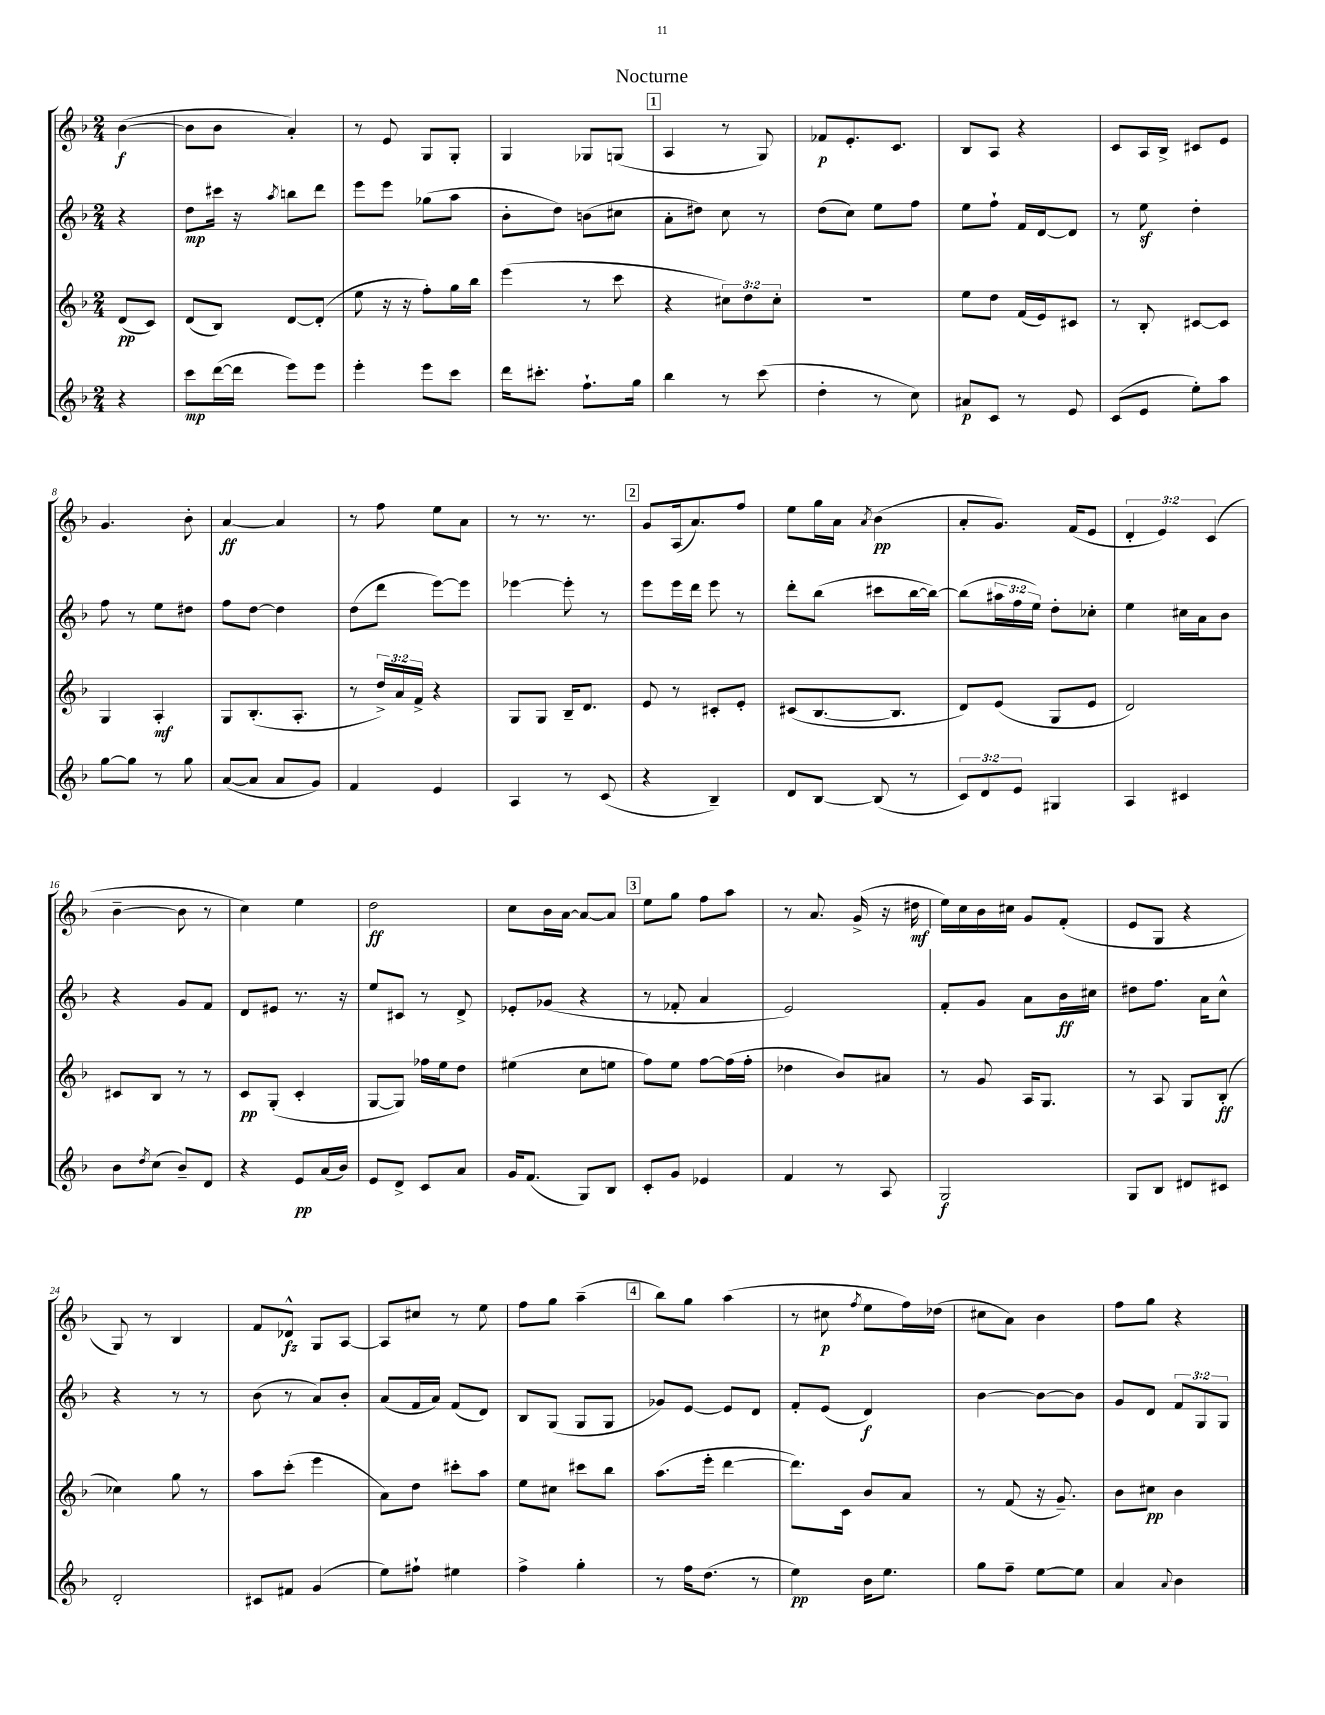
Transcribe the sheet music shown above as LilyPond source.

\header { title = "Nocturne" }
<<
\new StaffGroup <<
\new Staff = "s0" {
    \clef treble \key f \major \numericTimeSignature \time 2/4 \override Staff.TupletNumber.text = #tuplet-number::calc-fraction-text \partial 4
    bes'4~\f( |
    bes'8 bes'8 a'4-.) |
    r8 e'8 g8 g8-. |
    g4 ges8 g8( |
    \mark \markup { \box "1" } a4 r8 g8) |
    fes'8\p e'8.-. c'8. |
    bes8 a8 r4 |
    c'8 a16 bes16-> cis'8 e'8 |
    g'4. bes'8-. |
    a'4~\ff a'4 |
    r8 f''8 e''8 a'8 |
    r8 r8. r8. |
    \mark \markup { \box "2" } g'8 a16( a'8.) f''8 |
    e''8 g''16 a'16 \acciaccatura { a'8 } bes'4\pp( |
    a'8-. g'8.) f'16( e'8 |
    \tuplet 3/2 { d'4-. e'4) c'4( } |
    bes'4~-- bes'8 r8 |
    c''4) e''4 |
    d''2\ff |
    c''8 bes'16 a'16~ a'8~ a'8 |
    \mark \markup { \box "3" } e''8 g''8 f''8 a''8 |
    r8 a'8. g'16->( r16 dis''16\mf |
    e''16) c''16 bes'16 cis''16 g'8 f'8-.( |
    e'8 g8 r4 |
    g8) r8 bes4 |
    f'8 des'8-^\fz g8 a8~ |
    a8 cis''8 r8 e''8 |
    f''8 g''8 a''4--( |
    \mark \markup { \box "4" } bes''8) g''8 a''4( |
    r8 cis''8\p \acciaccatura { f''8 } e''8 f''16) des''16( |
    cis''8 a'8) bes'4 |
    f''8 g''8 r4 \bar "|." |
}
\new Staff = "s1" {
    \clef treble \key f \major \numericTimeSignature \time 2/4 \override Staff.TupletNumber.text = #tuplet-number::calc-fraction-text \partial 4
    r4 |
    d''8\mp cis'''16 r16 \acciaccatura { a''8 } b''8 d'''8 |
    e'''8 e'''8 ges''8( a''8 |
    bes'8-. d''8) b'8( cis''8 |
    \mark \markup { \box "1" } a'8-. dis''8) c''8 r8 |
    d''8( c''8) e''8 f''8 |
    e''8 f''8-! f'16 d'16~ d'8 |
    r8 e''8\sf d''4-. |
    f''8 r8 e''8 dis''8 |
    f''8 d''8~ d''4 |
    d''8( d'''8 e'''8~) e'''8 |
    ees'''4~ ees'''8-. r8 |
    \mark \markup { \box "2" } e'''8 e'''16 d'''16 e'''8 r8 |
    d'''8-. bes''8( cis'''8 bes''16~ bes''16~) |
    bes''8( \tuplet 3/2 { ais''16 f''16 e''16) } d''8-. ces''8-. |
    e''4 cis''16 a'16 bes'8 |
    r4 g'8 f'8 |
    d'8 eis'8 r8. r16 |
    e''8 cis'8 r8 d'8-> |
    ees'8-. ges'8( r4 |
    \mark \markup { \box "3" } r8 fes'8-. a'4 |
    e'2) |
    f'8-. g'8 a'8 bes'16\ff cis''16 |
    dis''8 f''8. a'16 c''8-^ |
    r4 r8 r8 |
    bes'8( r8 a'8) bes'8-. |
    a'8( f'16 a'16) f'8( d'8) |
    bes8 g8( g8 g8 |
    \mark \markup { \box "4" } ges'8) e'8~ e'8 d'8 |
    f'8-. e'8( d'4\f) |
    bes'4~ bes'8~ bes'8 |
    g'8 d'8 \tuplet 3/2 { f'8 g8 g8 } \bar "|." |
}
\new Staff = "s2" {
    \clef treble \key f \major \numericTimeSignature \time 2/4 \override Staff.TupletNumber.text = #tuplet-number::calc-fraction-text \partial 4
    d'8\pp( c'8) |
    d'8( bes8) d'8~ d'8-.( |
    e''8 r16 r16 f''8-.) g''16 bes''16 |
    e'''4( r8 c'''8 |
    \mark \markup { \box "1" } r4 \tuplet 3/2 { cis''8) d''8 cis''8-. } |
    R2 |
    e''8 d''8 f'16( e'16) cis'8 |
    r8 bes8-. cis'8~ cis'8 |
    g4 a4-.\mf |
    g8 bes8.-.( a8.-. |
    r8 \tuplet 3/2 { d''16->) a'16 f'16-> } r4 |
    g8 g8 bes16-- d'8. |
    \mark \markup { \box "2" } e'8 r8 cis'8-. e'8-. |
    cis'8( bes8.~ bes8. |
    d'8) e'8( g8 e'8 |
    d'2) |
    cis'8 bes8 r8 r8 |
    c'8\pp g8-.( c'4-. |
    g8~ g8) fes''16 e''16 d''8 |
    eis''4( c''8 e''8 |
    \mark \markup { \box "3" } f''8) e''8 f''8~ f''16( f''16-. |
    des''4 bes'8) ais'8 |
    r8 g'8 a16 g8. |
    r8 a8 g8 bes8-.\ff( |
    ces''4) g''8 r8 |
    a''8 c'''8-.( e'''4 |
    a'8) d''8 cis'''8-. a''8 |
    e''8 cis''8 cis'''8 bes''8 |
    \mark \markup { \box "4" } a''8.( e'''16-. d'''4~ |
    d'''8.) c'16 bes'8 a'8 |
    r8 f'8( r16 g'8.--) |
    bes'8 cis''8\pp bes'4 \bar "|." |
}
\new Staff = "s3" {
    \clef treble \key f \major \numericTimeSignature \time 2/4 \override Staff.TupletNumber.text = #tuplet-number::calc-fraction-text \partial 4
    r4 |
    c'''8\mp d'''16~( d'''16 e'''8) e'''8 |
    e'''4-. e'''8 c'''8 |
    d'''16 cis'''8.-. f''8.-! g''16 |
    \mark \markup { \box "1" } bes''4 r8 c'''8( |
    d''4-. r8 c''8) |
    ais'8\p c'8 r8 e'8 |
    c'8( e'8 e''8-.) a''8 |
    g''8~ g''8 r8 g''8 |
    a'8~( a'8 a'8 g'8) |
    f'4 e'4 |
    a4 r8 c'8( |
    \mark \markup { \box "2" } r4 bes4--) |
    d'8 bes8~ bes8( r8 |
    \tuplet 3/2 { c'8) d'8 e'8 } gis4 |
    a4 cis'4 |
    bes'8 \acciaccatura { d''8 } c''8( bes'8--) d'8 |
    r4 e'8\pp a'16( bes'16) |
    e'8 d'8-> c'8 a'8 |
    g'16 f'8.( g8) bes8 |
    \mark \markup { \box "3" } c'8-. g'8 ees'4 |
    f'4 r8 a8 |
    g2\f |
    g8 bes8 dis'8 cis'8 |
    d'2-. |
    cis'8 fis'8 g'4( |
    e''8) fis''8-! eis''4 |
    f''4-> g''4-. |
    \mark \markup { \box "4" } r8 f''16 d''8.( r8 |
    e''4\pp) bes'16 e''8. |
    g''8 f''8-- e''8~ e''8 |
    a'4 \appoggiatura { a'8 } bes'4 \bar "|." |
}
>>
>>
